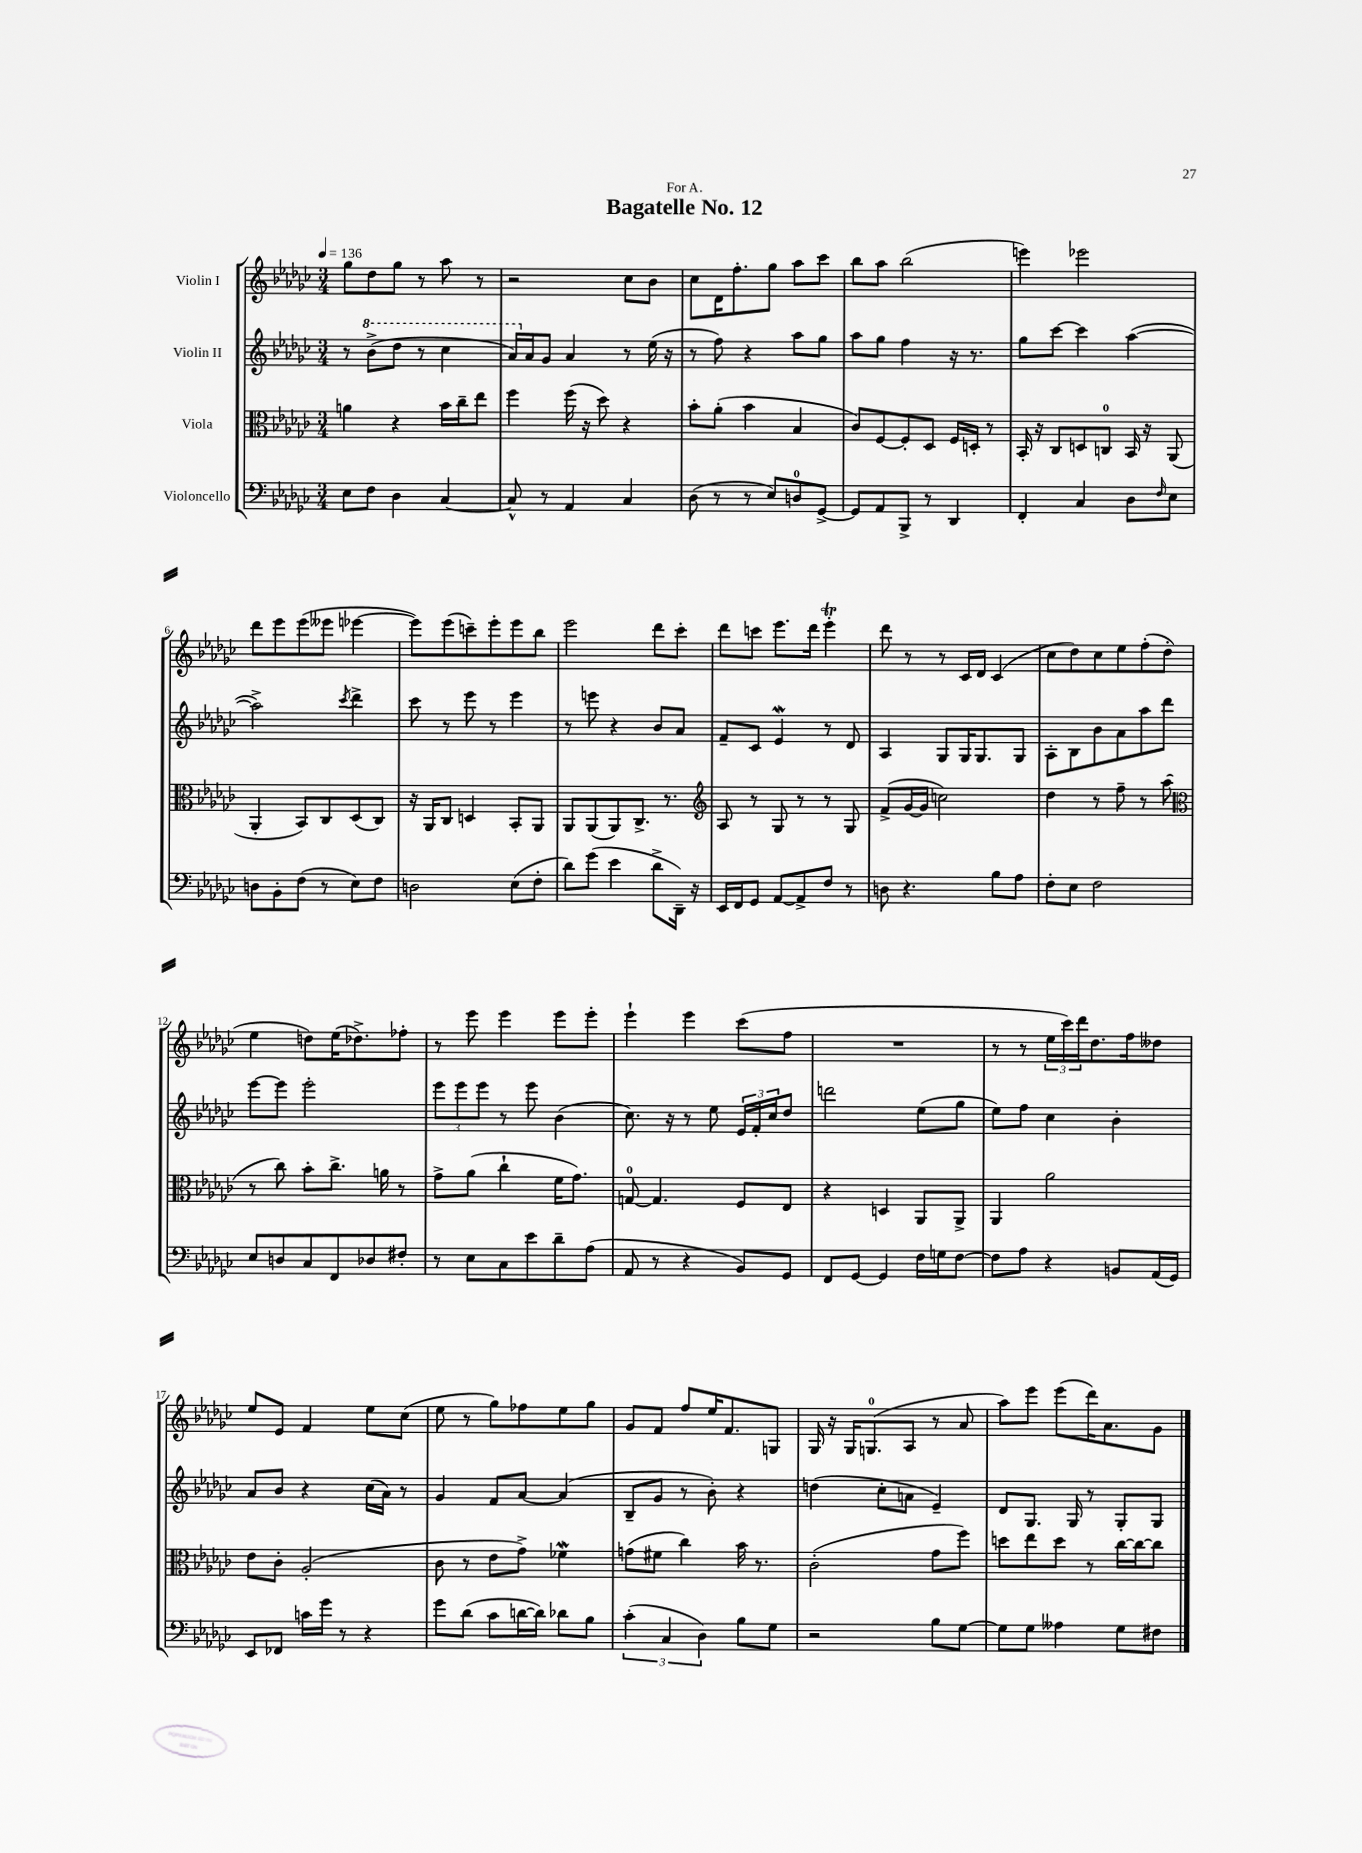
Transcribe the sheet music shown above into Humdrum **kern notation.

**kern	**kern	**kern	**kern
*part4	*part3	*part2	*part1
*staff4	*staff3	*staff2	*staff1
*I"Violoncello	*I"Viola	*I"Violin II	*I"Violin I
*clefF4	*clefC3	*clefG2	*clefG2
*k[b-e-a-d-g-c-]	*k[b-e-a-d-g-c-]	*k[b-e-a-d-g-c-]	*k[b-e-a-d-g-c-]
*M3/4	*M3/4	*M3/4	*M3/4
*MM136	*MM136	*MM136	*MM136
=1	=1	=1	=1
8E-\L	4an\	8r	8gg-\L
*	*	*8va	*
8F\J	.	(8bb-^\L	8dd-\
4D-\	4r	8ddd-\J	8gg-\J
.	.	8r	8r
[4C-/	16b-\LL	4ccc-\	8aa-\
.	16cc-~\J	.	.
.	8ee-\J	.	8r
=2	=2	=2	=2
8C-^^/]	4ff\	16aa-/LL)	2r
*	*	*X8va	*
.	.	16a-/J	.
8r	.	8g-/J	.
4AA-/	(16ff\	4a-/	.
.	16r	.	.
.	8dd-\)	.	.
4C-/	4r	8r	8cc-\L
.	.	(16ee-\	8b-\J
.	.	16r	.
=3	=3	=3	=3
(8D-\	8b-'\L	8r	8cc-\L
8r	(8a-'\J	8ff\)	16d-\K
.	.	.	8.ff'\
8r	4b-\	4r	.
8E-/L)	.	.	8gg-\J
8Dn/	4B-/	8aa-\L	8aa-\L
[8GG-^/J	.	8gg-\J	8ccc-\J
=4	=4	=4	=4
8GG-/L]	8c-/L)	8aa-\L	8bb-\L
8AA-/	[8F/	8gg-\J	8aa-\J
8BBB-^/J	8F'/]	4ff\	(2bb-\
8r	8D-/J	.	.
4DD-/	16F/LL	16r	.
.	16Dn'/JJ	8.r	.
.	8r	.	.
=5	=5	=5	=5
4FF'/	16BB-'/	8gg-\L	4eeen\)
.	16r	.	.
.	8C-/L	[8ccc-\J	.
4C-/	8Dn/	4ccc-\]	2eee-X\
.	8Cn/J	.	.
8D-\L	16BB-/	([4aa-\	.
.	16r	.	.
16qqF/	.	.	.
8E-\J	(8AA-/	.	.
!!LO:LB:g=z
=6	=6	=6	=6
8Dn\L	4AA-'/	2aa-^\])	8ddd-\L
8BB-'\	.	.	8eee-\
(8F\J	8BB-/L)	.	(8eee-\
8r	8C-/	.	8eee--X\J
.	.	8qccc-/	.
8E-\L)	(8D-/	4ddd-^\	[4eee-X\
8F\J	8C-/J)	.	.
=7	=7	=7	=7
2Dn\	16r	8ccc-\	8eee-\L])
.	16AA-/KL	.	.
.	8C-/J	8r	(8eee-\
.	4Dn/	8eee-\	8cccn~\)
.	.	8r	8eee-'\
(8E-\L	8BB-'/L	4eee-\	8eee-\
8F'\J	8AA-/J	.	8bb-\J
=8	=8	=8	=8
8d-\L)	8AA-/L	8r	2eee-\
(8g-\J	(8AA-/	8eeen\	.
4e-\	8AA-/)	4r	.
.	8.C-^/J	.	.
8d-^\L	.	8b-/L	8ddd-\L
.	8.r	.	.
16DD-~\Jk)	.	8a-/J	8ccc-'\J
16r	.	.	.
=9	=9	=9	=9
*	*clefG2	*	*
16EE-/LL	8A-/	8f~/L	8ddd-\L
16FF/J	.	.	.
8GG-/J	8r	8c-/J	8cccn\J
[8AA-/L	8G-/	4e-W/	8.eee-\L
8AA-^/]	8r	.	.
.	.	.	16ddd-\Jk
8F/J	8r	8r	4eee-T'\
8r	8G-/	8d-/	.
=10	=10	=10	=10
8Dn\	(8f^/L	4A-/	8ddd-\
4.r	[16g-/L	.	8r
.	16g-/JJ]	.	.
.	2ccn\)	8G-/L	8r
.	.	16G-/K	16c-/LL
.	.	8.G-/	16d-/JJ
8B-\L	.	.	(4c-/
8A-\J	.	8G-/J	.
=11	=11	=11	=11
8F'\L	4dd-\	8A-'\L	8cc-\L
8E-\J	.	8B-\	8dd-\)
2F\	8r	8b-\	8cc-\
.	8ff~\	8a-\	8ee-\
.	8r	8aa-\	(8ff'\
.	(8aa-\	8ddd-\J	8dd-'\J
!!LO:LB:g=z
=12	=12	=12	=12
*	*clefC3	*	*
8E-/L	8r	[8eee-\L	4ee-\
8Dn/	8cc-\)	8eee-\J]	.
8C-/	8b-'\L	2eee-'\	8ddn\L)
8FF/	8.cc-^\J	.	(16ee-\K
.	.	.	8.dd-X^\)
8D-X/	.	.	.
.	16an\	.	.
8F#X'/J	8r	.	8ff-X'\J
=13	=13	=13	=13
8r	8g-^\L	12eee-\L	8r
.	.	12eee-\	.
8E-\L	(8a-\J	.	8eee-\
.	.	12eee-\J	.
8C-\	4cc-`\	8r	4eee-\
8e-\	.	8eee-\	.
8d-~\	16f\KL	(4b-\	8eee-\L
.	8.g-\J)	.	.
(8A-\J	.	.	8eee-'\J
=14	=14	=14	=14
8AA-/	[8Gn/	8.cc-\)	4eee-`\
8r	4.G/]	.	.
.	.	16r	.
4r	.	8r	4eee-\
.	.	8ee-\	.
8BB-/L)	8F/L	24e-/LL	(8ccc-\L
.	.	24f'/	.
.	.	24cc-/J	.
8GG-/J	8E-/J	8dd-/J	8ff\J
=15	=15	=15	=15
8FF/L	4r	2dddn\	2.r
[8GG-/J	.	.	.
4GG-/]	4Dn/	.	.
16F\LL	8AA-/L	(8ee-\L	.
16Gn\J	.	.	.
[8F\J	8AA-^/J	8gg-\J	.
=16	=16	=16	=16
8F\L]	4AA-/	8ee-\L)	8r
8A-\J	.	8ff\J	8r
4r	2a-\	4cc-\	24ee-\LL
.	.	.	24ccc-\)
.	.	.	24ddd-\J
.	.	.	8.dd-\
8BBn/L	.	4b-'\	.
.	.	.	16ff\k
(16AA-/L	.	.	8dd--X\J
16GG-/JJ)	.	.	.
!!LO:LB:g=z
=17	=17	=17	=17
8EE-/L	8e-\L	8a-/L	8ee-/L
8FF-X/J	8c-'\J	8b-/J	8e-/J
16cn\LL	(2A-'/	4r	4f/
16g-\JJ	.	.	.
8r	.	.	.
4r	.	(16cc-\LL	8ee-\L
.	.	16a-\JJ)	.
.	.	8r	(8cc-\J
=18	=18	=18	=18
8g-\L	8c-\	4g-/	8ee-\
(8d-\J	8r	.	8r
8c-\L	8e-\L	8f/L	8gg-\L)
[16dn\L	8g-^\J)	[8a-/J	8ff-X\
16d\JJ])	.	.	.
8d-X\L	4f-Xw\	(4a-/]	8ee-\
8B-\J	.	.	8gg-\J
=19	=19	=19	=19
(6c-'\	(8gn\L	8B-~/L	8g-/L
.	8f#X\J	8g-/J	8f/J
6C-/	.	.	.
.	4cc-\)	8r	8ff/L
6D-\)	.	.	.
.	.	8b-'\)	16ee-/K
.	.	.	8.f/
8B-\L	16b-\	4r	.
.	8.r	.	.
8G-\J	.	.	8Gn/J
=20	=20	=20	=20
2r	(2c-'\	(4ddn\	16G-/
.	.	.	16r
.	.	.	16G-/KL
.	.	.	(8.Gn/
.	.	8cc-'\L	.
.	.	8an\J	8A-/J
8B-\L	8g-\L	4e-~/)	8r
[8G-\J	8ff\J)	.	8a-/
=21	=21	=21	=21
8G-\L]	8ddn\L	8d-/L	8aa-\L)
8G-\J	8ee-\	8.G-/J	8eee-\J
4A--X\	8dd\J	.	(8eee-\L
.	.	16G-/	.
.	8r	8r	16ddd-\K)
.	.	.	8.a-\
8G-\L	[16cc-\LL	8G-'/L	.
.	16cc-\J_	.	.
8F#X\J	8cc-\J]	8G-/J	8g-\J
==	==	==	==
*-	*-	*-	*-
